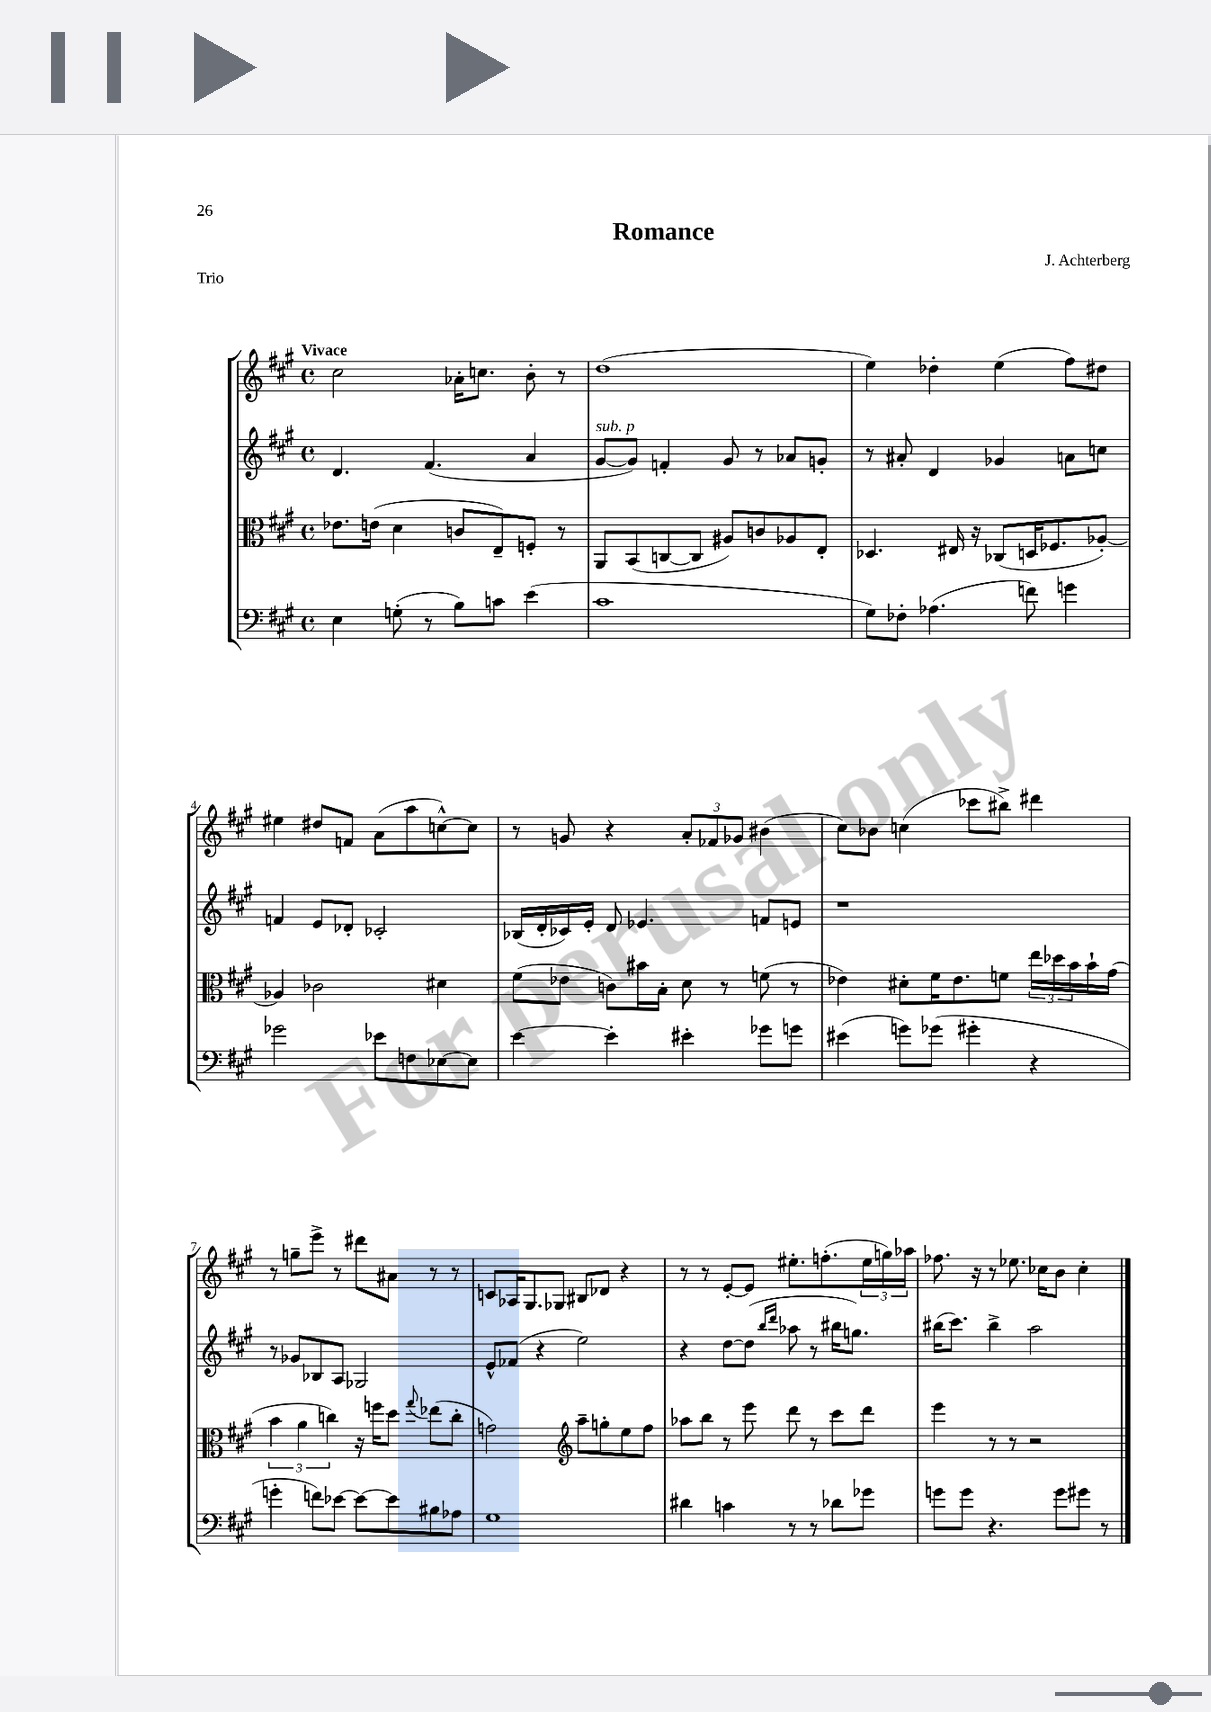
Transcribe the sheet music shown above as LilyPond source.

\header { title = "Romance" composer = "J. Achterberg" piece = "Trio" }
<<
\new StaffGroup <<
\new Staff = "s0" {
    \clef treble \key a \major \defaultTimeSignature \time 4/4 \tempo "Vivace"
    cis''2 aes'16-. c''8. b'8-. r8 |
    d''1( |
    e''4) des''4-. e''4( fis''8) dis''8 |
    eis''4 dis''8 f'8 a'8( a''8 c''8~-^) c''8 |
    r8 g'8 r4 \tuplet 3/2 { a'8-. fes'8 ges'8 } bis'4( |
    cis''8) bes'8 c''4( ces'''8 bis''8->) dis'''4 |
    r8 g''8-- e'''8-> r8 dis'''8 ais'8 r8 r8 |
    c'8 aes16 gis8. ges8 bis8 des'8 r4 |
    r8 r8 e'8~-. e'8 eis''8.-. f''8.-.( \tuplet 3/2 { eis''16 g''16) aes''16 } |
    fes''8. r16 r8 ees''8. ces''16 b'8 ces''4-. \bar "|." |
}
\new Staff = "s1" {
    \clef treble \key a \major \defaultTimeSignature \time 4/4
    d'4. fis'4.( a'4 |
    gis'8~^\markup { \italic "sub. p" } gis'8) f'4-. gis'8 r8 aes'8 g'8-. |
    r8 ais'8-. d'4 ges'4 a'8 c''8 |
    f'4 e'8 des'8-. ces'2-. |
    bes16( d'16-. ces'16) e'16-. d'8 ees'4. f'8 e'8 |
    r1 |
    r8 ges'8 bes8 a8 ges2 |
    e'8-^ fes'8( r4 e''2) |
    r4 d''8~ d''8( \grace { b''16 d'''16 } aes''8 r8 bis''16 g''8.) |
    bis''16( cis'''8.) bis''4-> a''2 \bar "|." |
}
\new Staff = "s2" {
    \clef alto \key a \major \defaultTimeSignature \time 4/4
    ees'8. e'16( d'4 c'8 e8--) f8-. r8 |
    a,8 b,8( c8~ c8 ais8) c'8 aes8 e8-. |
    des4. eis16 r16 ces8( d16 fes8. aes8~-.) |
    aes4 ces'2 dis'4 |
    fis'8( ees'8 c'8) bis'16 b16-. d'8 r8 f'8( r8 |
    ees'4) dis'8-. fis'16 ees'8. f'8 \tuplet 3/2 { e''16 des''16 b'16 } b'16-! gis'16( |
    \tuplet 3/2 { b'4 a'4 c''4) } r16 f''16 d''8 \appoggiatura { gis''8 } ees''8( c''8-. |
    g'2) \clef treble a''8-- g''8-. e''8 fis''8 |
    aes''8 b''8 r8 e'''8 d'''8 r8 cis'''8 d'''8 |
    e'''4 r8 r8 r2 \bar "|." |
}
\new Staff = "s3" {
    \clef bass \key a \major \defaultTimeSignature \time 4/4
    e4 g8-.( r8 b8) c'8 e'4( |
    cis'1 |
    gis8) fes8-. aes4.( f'8) g'4 |
    ges'2 ees'8 f8 ees8~ ees8 |
    e'4~ e'4-. eis'4-. ges'8 g'8 |
    eis'4( g'8) ges'8( gis'4-. r4 |
    g'4-. f'8) ees'8~ ees'8~ ees'8 bis8 aes8 |
    gis1 |
    dis'4 c'4 r8 r8 des'8 ges'8 |
    g'8 g'8 r4. g'8 gis'8 r8 \bar "|." |
}
>>
>>
